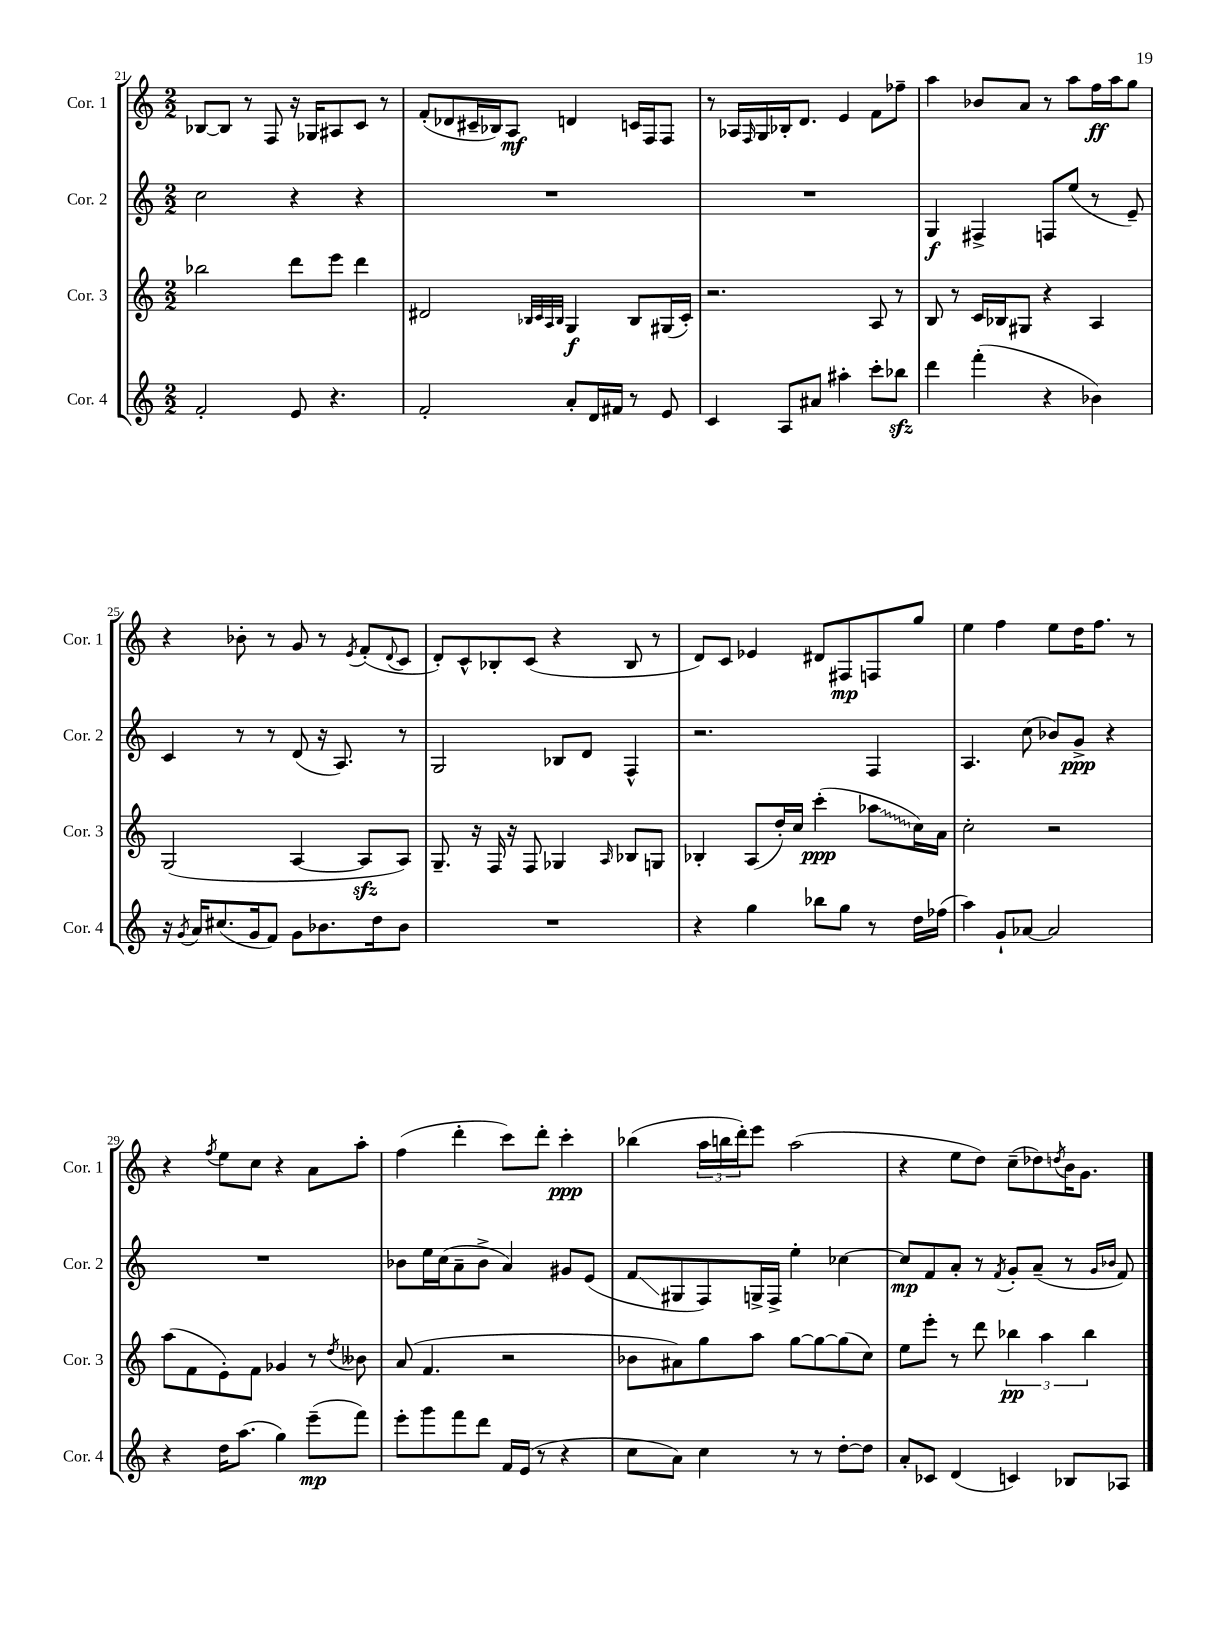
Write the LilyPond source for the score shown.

<<
\new StaffGroup <<
\new Staff = "s0" \with { instrumentName = "Cor. 1" shortInstrumentName = "Cor. 1" } {
    \clef treble \key c \major \numericTimeSignature \time 2/2
    bes8~ bes8 r8 f8 r16 ges16 ais8 c'8 r8 |
    f'8-.( des'8 cis'16-- bes16) a8\mf d'4 c'16 f16 f8 |
    r8 aes16 \grace { f16 } g16 bes16-. d'8. e'4 f'8 fes''8-- |
    a''4 bes'8 a'8 r8 a''8 f''16\ff a''16 g''8 |
    r4 bes'8-. r8 g'8 r8 \acciaccatura { e'8 } f'8-.( \appoggiatura { d'8 } c'8 |
    d'8-.) c'8-^ bes8-. c'8( r4 bes8 r8 |
    d'8) c'8 ees'4 dis'8 fis8\mp f8 g''8 |
    e''4 f''4 e''8 d''16 f''8. r8 |
    r4 \acciaccatura { f''8 } e''8 c''8 r4 a'8 a''8-. |
    f''4( d'''4-. c'''8) d'''8-. c'''4-.\ppp |
    bes''4( \tuplet 3/2 { a''16 b''16 d'''16-.) } e'''8 a''2( |
    r4 e''8 d''8) c''8--( des''8) \acciaccatura { d''8 } b'16 g'8. \bar "|." |
}
\new Staff = "s1" \with { instrumentName = "Cor. 2" shortInstrumentName = "Cor. 2" } {
    \clef treble \key c \major \numericTimeSignature \time 2/2
    c''2 r4 r4 |
    R1 |
    R1 |
    g4\f fis4-> f8 e''8( r8 e'8--) |
    c'4 r8 r8 d'8( r16 a8.) r8 |
    g2 bes8 d'8 f4-^ |
    r2. f4 |
    a4. c''8( bes'8) g'8->\ppp r4 |
    R1 |
    bes'8 e''16 c''16( a'8-- bes'8-> a'4) gis'8 e'8( |
    f'8\glissando gis8 f8) g16-> f16-> e''4-. ces''4~ |
    ces''8\mp f'8 a'8-. r8 \acciaccatura { f'8 } g'8-. a'8--( r8 \grace { g'16 bes'16 } f'8) \bar "|." |
}
\new Staff = "s2" \with { instrumentName = "Cor. 3" shortInstrumentName = "Cor. 3" } {
    \clef treble \key c \major \numericTimeSignature \time 2/2
    bes''2 d'''8 e'''8 d'''4 |
    dis'2 \grace { bes32 c'32 a32 bes32 } g4\f bes8 gis16( c'16-.) |
    r2. a8 r8 |
    b8 r8 c'16 bes16 gis8 r4 a4 |
    g2( a4~ a8\sfz a8) |
    g8.-- r16 f16 r16 f8 ges4 \grace { a16 } bes8 g8 |
    bes4-. a8( d''16-.) c''16 c'''4-.\ppp( \once \override Glissando.style = #'zigzag aes''8\glissando c''16) a'16 |
    c''2-. r2 |
    a''8( f'8 e'8-.) f'8 ges'4 r8 \acciaccatura { d''8 } beses'8 |
    a'8( f'4. r2 |
    bes'8 ais'8) g''8 a''8 g''8~ g''8~ g''8( c''8) |
    e''8 e'''8-. r8 d'''8 \tuplet 3/2 { bes''4\pp a''4 bes''4 } \bar "|." |
}
\new Staff = "s3" \with { instrumentName = "Cor. 4" shortInstrumentName = "Cor. 4" } {
    \clef treble \key c \major \numericTimeSignature \time 2/2
    f'2-. e'8 r4. |
    f'2-. a'8-. d'16 fis'16 r8 e'8 |
    c'4 a8 ais'8 ais''4-. c'''8-. bes''8\sfz |
    d'''4 f'''4-.( r4 bes'4) |
    r16 \acciaccatura { g'8 } a'16 cis''8.( g'16 f'8) g'8 bes'8. d''16 bes'8 |
    R1 |
    r4 g''4 bes''8 g''8 r8 d''16 fes''16( |
    a''4) g'8-! aes'8~ aes'2 |
    r4 d''16 a''8.( g''4) e'''8--\mp( f'''8) |
    e'''8-. g'''8 f'''8 d'''8 f'16 e'16( r8 r4 |
    c''8 a'8) c''4 r8 r8 d''8~-. d''8 |
    a'8-. ces'8 d'4( c'4) bes8 aes8 \bar "|." |
}
>>
>>
\layout { \context { \Score currentBarNumber = #21 } }
